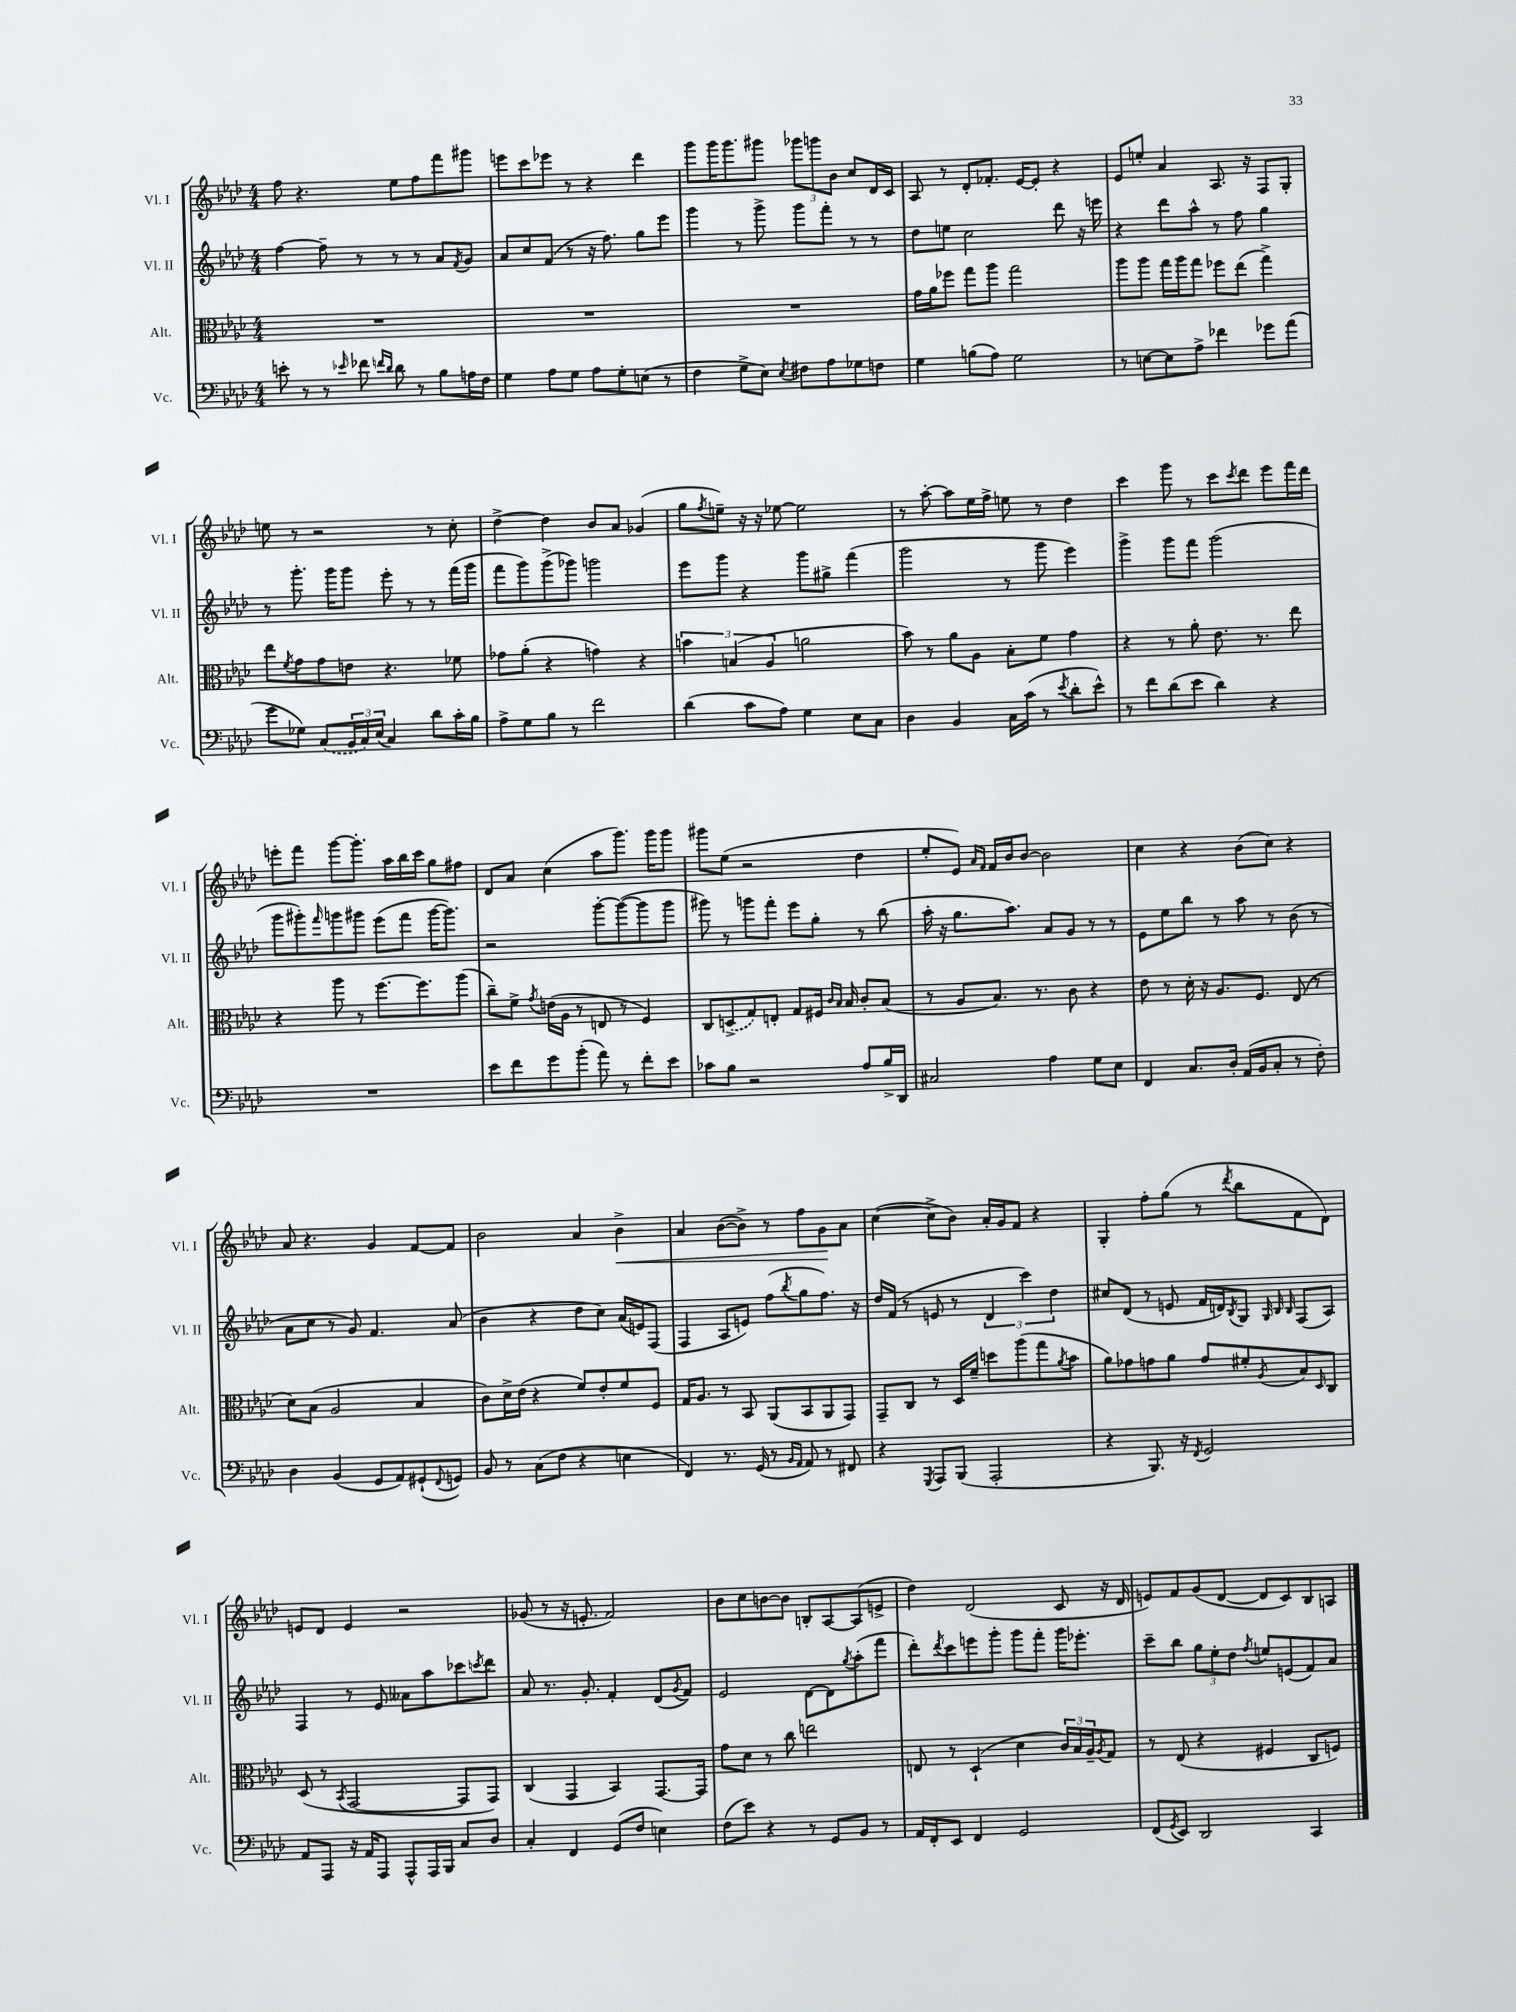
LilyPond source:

<<
\new StaffGroup <<
\new Staff = "s0" \with { instrumentName = "Vl. I" shortInstrumentName = "Vl. I" } {
    \clef treble \key aes \major \numericTimeSignature \time 4/4
    f''8 r4. ees''8 f''8 f'''8 gis'''8 |
    e'''8 c'''8 ees'''8 r8 r4 des'''4 |
    g'''8 g'''16 g'''8. gis'''8 \tuplet 3/2 { ges'''8 g'''8 bes'8 } c''8 des'16 c'16 |
    aes8 r8 des'8-. fes'8.-. ees'16~ ees'8-. r4 |
    ees'8 e''8-. aes'4 aes8. r16 f8 g8-. |
    e''8 r8 r2 r8 c''8-. |
    des''4~-> des''4 bes'8 aes'8 ges'4( |
    g''8 \acciaccatura { f''8 } e''8--) r16 r16 ees''8~ ees''2 |
    r8 aes''8~-. aes''8 ees''16 f''16-> e''8 r8 des''4 |
    c'''4 g'''8 r8 c'''8 \acciaccatura { c'''8 } des'''8 ees'''8 f'''16 des'''16 |
    e'''8-. f'''8 g'''8~ g'''8.-. aes''16 bes''16 c'''16 g''8 fis''8 |
    des'8 aes'8 c''4( aes''8 g'''8.) g'''16 g'''8 |
    gis'''8 ees''8( r2 des''4 |
    ees''8-. ees'8) \grace { aes'16 f'16 } f'16 bes'16 bes'8~ bes'2 |
    c''4 r4 bes'8( c''8) r4 |
    aes'8 r4. g'4 f'8~ f'8 |
    bes'2 aes'4 bes'4->\< |
    aes'4 bes'8~( bes'8->) r8 f''8 g'8\! aes'8 |
    c''4~( c''8-> bes'8) aes'16-. g'16 f'8 r4 |
    g4-. f''8-. g''8( r8 \acciaccatura { des'''8 } bes''8 f'8 des'8) |
    e'8 des'8 e'4 r2 |
    ges'8( r8 r16 e'8.-. f'2) |
    bes'8 c''8 b'8~ b'8 b8-. aes8~ aes8( e'8-> |
    des''4) des'2( c'8 r16 des'16 |
    e'8) f'8 g'8( des'8~ des'8 c'8) bes8 a8 \bar "|." |
}
\new Staff = "s1" \with { instrumentName = "Vl. II" shortInstrumentName = "Vl. II" } {
    \clef treble \key aes \major \numericTimeSignature \time 4/4
    f''4~ f''8-- r8 r8 r8 aes'8 \acciaccatura { f'8 } g'8 |
    aes'8 c''8 f'8( r8 r16 f''8.) g''8 ees'''8 |
    g'''4 r8 g'''8-> g'''8 f'''8-. r8 r8 |
    des''8 e''8 c''2 des'''8 r16 e'''16 |
    r4 des'''8 aes''8-^ r8 f''8 g''4 |
    r8 g'''8.-. g'''16 g'''8 ees'''8-. r8 r8 f'''16( g'''16 |
    f'''8 g'''8) g'''8->( ges'''8) g'''2 |
    ees'''8 g'''8 r4 g'''8 gis''8-> f'''4( |
    g'''2 r8 g'''8 ees'''4) |
    g'''4-> g'''8 f'''8 g'''2( |
    g'''8 gis'''8-.) \grace { f'''16 } g'''8 gis'''8 ees'''8( f'''8 gis'''16~ gis'''8.) |
    r2 g'''8~-. g'''8~( g'''8 g'''8 |
    gis'''8) r8 g'''8 f'''8-. ees'''8 g''8-. r8 bes''8( |
    aes''16-. r16 g''8. aes''8.) aes'8 g'8 r8 r8 |
    ees'8 ees''8 bes''8 r8 aes''8 r8 bes'8( r8 |
    aes'8 c''8 r8 g'8) f'4. aes'8( |
    bes'4 r4 des''8 c''8) aes'16( e'16) f8( |
    f4 aes8 e'8) f''8( \acciaccatura { bes''8 } g''8 f''8.) r16 |
    des''16 f'16( r8 e'8 r8 \tuplet 3/2 { des'4 c'''4) des''4 } |
    cis''8 des'8( r8 e'8 f'16 d'16) \acciaccatura { bes8 } g8 \grace { g32 bes32 bes32 } f8( aes8) |
    f4 r8 ees'8 aeses'8 aes''8 ces'''8 \acciaccatura { c'''8 } des'''8 |
    aes'8 r8. g'8.-. f'4-. des'8( \acciaccatura { g'8 } f'8) |
    ees'2 des'8~ des'8 \acciaccatura { g''8 } aes''8-.( f'''8 |
    des'''8-.) \acciaccatura { des'''8 } c'''8 e'''8 g'''8-. g'''8 f'''8-. g'''16 ees'''8.-. |
    c'''8-- bes''8 \tuplet 3/2 { g''8 ees''8-. des''8 } \acciaccatura { f''8 } e''8 e'8( f'8) aes'8 \bar "|." |
}
\new Staff = "s2" \with { instrumentName = "Alt." shortInstrumentName = "Alt." } {
    \clef alto \key aes \major \numericTimeSignature \time 4/4
    R1 |
    R1 |
    R1 |
    g'16 aes'16 fes''8 g''8 aes''8 g''2 |
    aes''8 aes''8 g''16 aes''16 g''8 fes''8 ees''8( g''4->) |
    ees''8 \acciaccatura { f'8 } g'8 g'8 e'8 r4. fes'8 |
    ges'8 aes'8-.( r4 g'4) r4 |
    \tuplet 3/2 { b'4 b4( aes4 } a'2 |
    bes'8) r8 aes'8 aes8 bes8-. f'8 g'4 |
    r4 r8 aes'8-. ees'8. r8. ees''8 |
    r4 aes''8 r8 f''8.~ f''8. aes''8( |
    c''8--) f'8-> \acciaccatura { g'8 } e'16( aes16 r8 e8 r8 f4) |
    c8 \once \slurDashed d8->( g8) e8-. g8 fis16 \grace { c'16 bes16 } bes16 c'8-. bes8( |
    r8 aes8 bes8.) r8. c'8 r4 |
    ees'8 r8 des'16-. r16 aes8. f8. ees8( r8 |
    des'8) bes8( aes2 bes4 |
    c'8) des'16-> ees'16( r4 f'8) ees'8-. f'8 f8 |
    g16 aes8. r8 bes,8 aes,8( bes,8 aes,8 g,8) |
    g,8-- c8 r8 des16 f'16-- d''8 aes''8( g''8 \acciaccatura { aes'8 } bes'8 |
    aes'8) ges'8 g'8 aes'8 g'8 fis'8-. \acciaccatura { aes8 } bes8 \grace { des16 } c8 |
    des8( r8 \acciaccatura { bes,8 } g,2~ g,8 g,8) |
    c4( g,4 bes,4) g,8.~ g,16 |
    g'8 des'8 r8 c''8 e''2 |
    e8 r8 des4-!( des'4 \tuplet 3/2 { c'16) bes16 aes16-- } \acciaccatura { aes8 } g8 |
    r8 ees8( r4 fis4 c8 f8) \bar "|." |
}
\new Staff = "s3" \with { instrumentName = "Vc." shortInstrumentName = "Vc." } {
    \clef bass \key aes \major \numericTimeSignature \time 4/4
    e'8-. r8 r8 \grace { ees'16 } fes'8 \grace { f'16 des'16 } des'8 r8 bes8 a16 f16 |
    g4 aes8 g8 aes8 g8-. e8( r8 |
    f4 g8-> ees8) \acciaccatura { ees8 } fis8 aes8 ges8 f8 |
    g4 b8( aes8) g2 |
    r8 e8~ e8 aes8-> fes'4 ges'8 aes'8( |
    g'8 ges8) \once \slurDashed c8( \tuplet 3/2 { bes,16 c16) ees16( } c4) des'8 c'16-. bes16 |
    aes8-> g8 bes8 r8 f'2 |
    des'4( c'8 aes8) g4 ees8 c8 |
    des4 bes,4 c16 c'16( r8 \acciaccatura { ees'8 } des'8-. ees'8-^) |
    r8 f'8 des'8( ees'8 des'4) r4 |
    R1 |
    ees'8 f'8 g'8 bes'8-.( aes'8) r8 f'8-. ees'8 |
    ces'8 bes8 r2 aes8 bes16-> des,16 |
    cis2 aes4 g8 ees8 |
    f,4 c8. des16-. aes,16( bes,16 c8-. r8 f8-.) |
    des4 bes,4( g,8 aes,8) gis,8-!( \appoggiatura { f,8 } g,8) |
    bes,8 r8 c8( f8 r4 e4 |
    f,4) r8. g,16( r8 \grace { bes,16 aes,16 } aes,8) r8 fis,8 |
    r4 \acciaccatura { g,,8 } aes,,8 bes,,8( aes,,2-. |
    r4 bes,,8.) r16 \acciaccatura { f,8 } g,2 |
    aes,8 aes,,8 r16 aes,16 aes,,8 aes,,8-^ aes,,16 bes,,16 c8 des8 |
    c4-. f,4 g,8( f8 e4) |
    f8( ees'8) r4 r8 g,8 bes,8 r8 |
    aes,16 f,16-. ees,8 f,4 g,2 |
    f,8( \acciaccatura { g,8 } ees,8) des,2 c,4 \bar "|." |
}
>>
>>
\layout { \context { \Score \remove "Bar_number_engraver" } }
